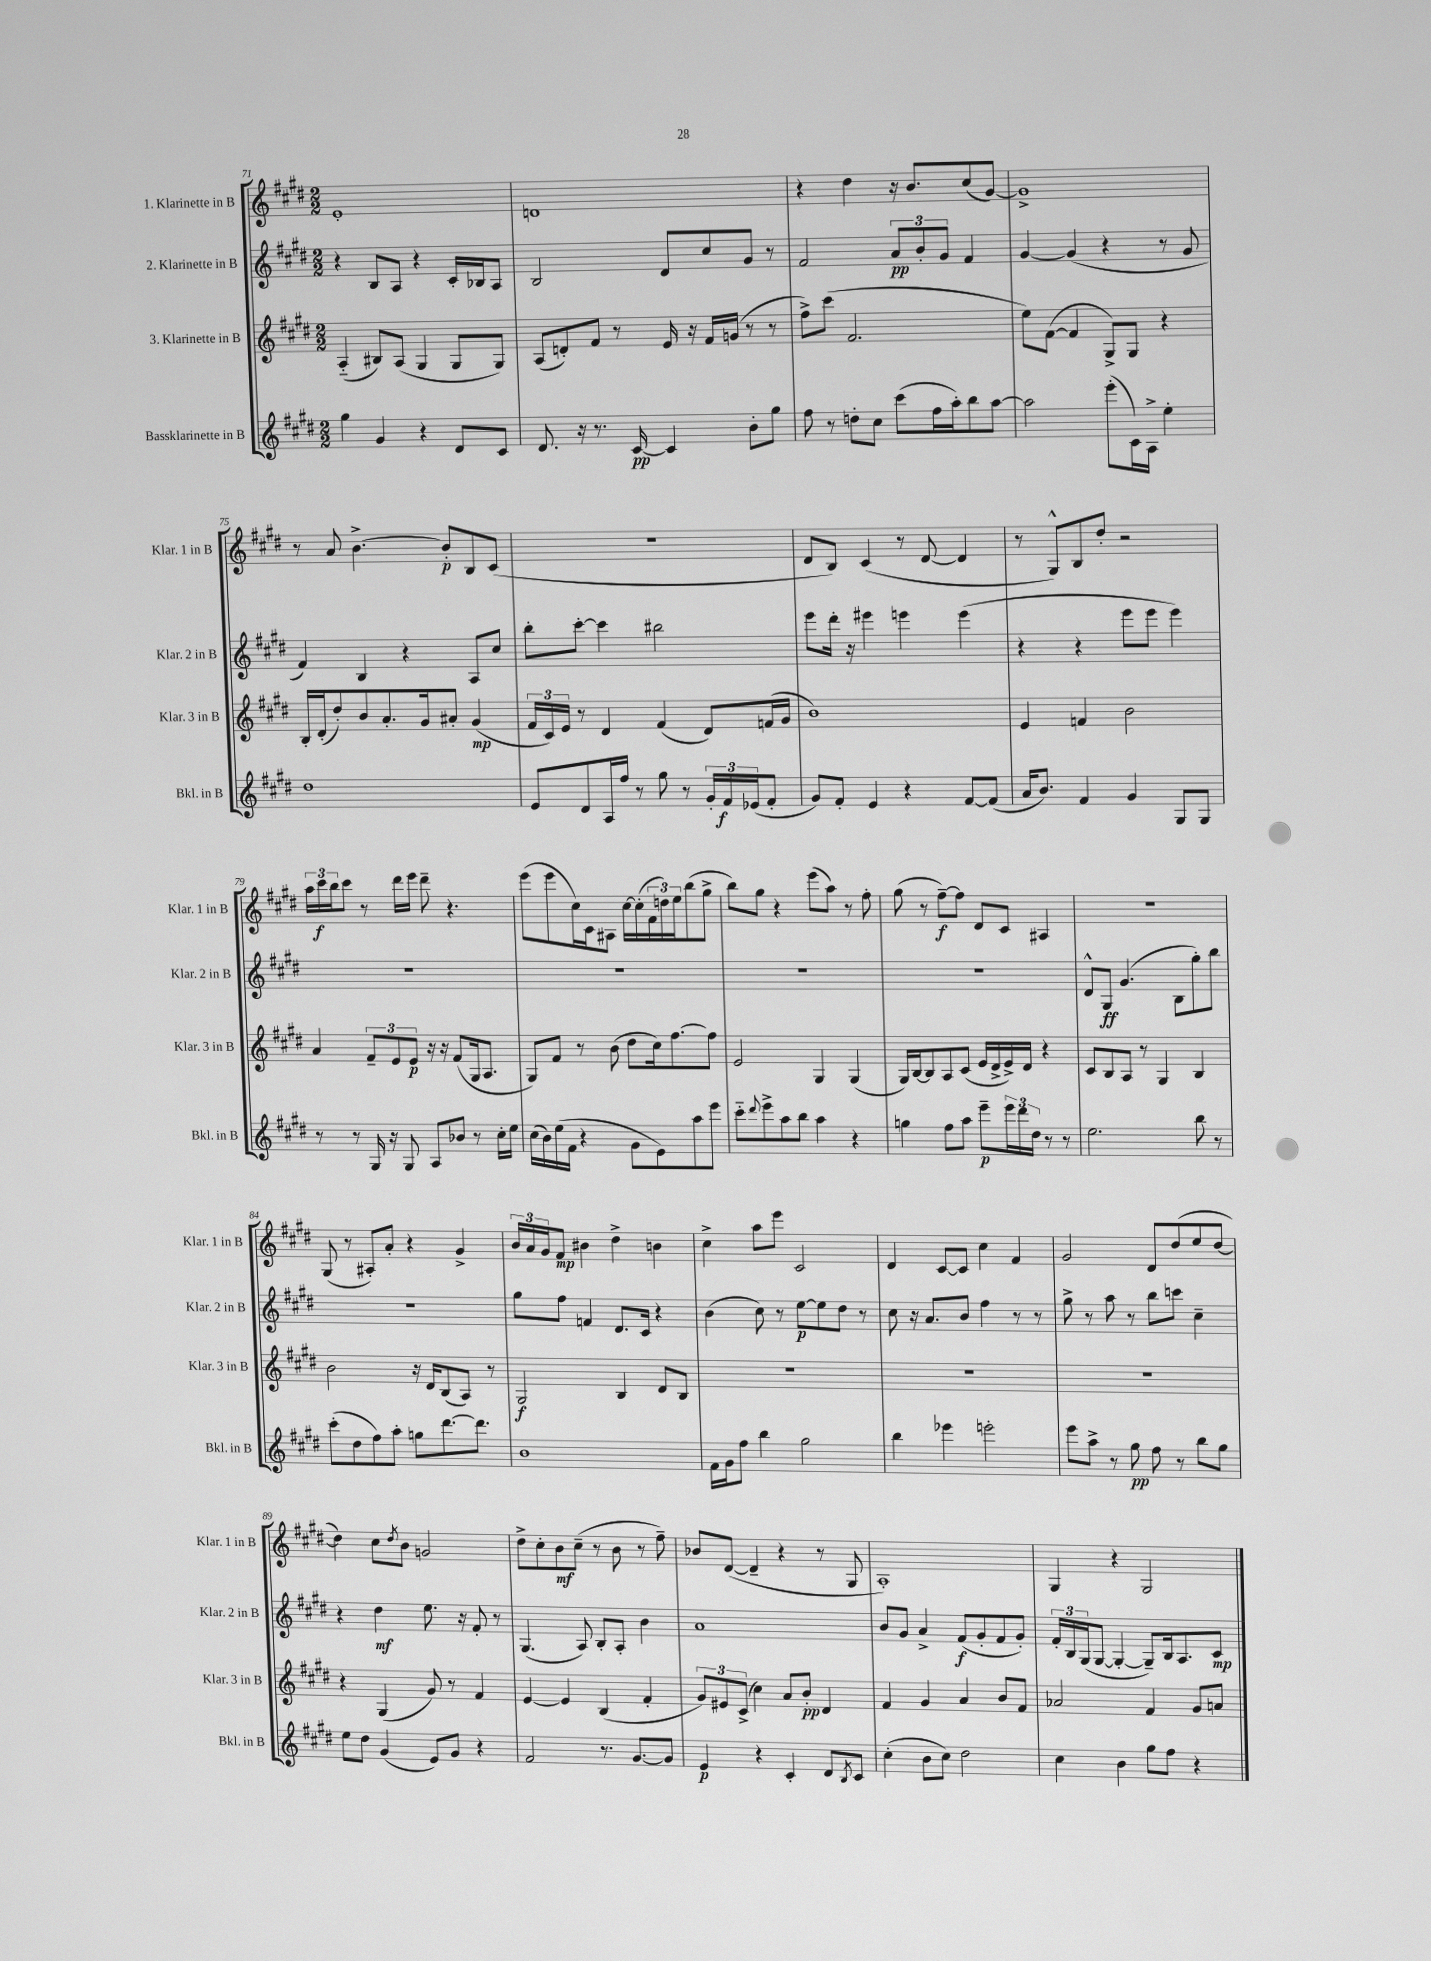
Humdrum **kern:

**kern	**dynam	**kern	**dynam	**kern	**dynam	**kern	**dynam
*part4	*part4	*part3	*part3	*part2	*part2	*part1	*part1
*staff4	*staff4	*staff3	*staff3	*staff2	*staff2	*staff1	*staff1
*I"Bassklarinette in B	*	*I"3. Klarinette in B	*	*I"2. Klarinette in B	*	*I"1. Klarinette in B	*
*I'Bkl. in B	*	*I'Klar. 3 in B	*	*I'Klar. 2 in B	*	*I'Klar. 1 in B	*
*clefG2	*	*clefG2	*	*clefG2	*	*clefG2	*
*k[f#c#g#d#]	*	*k[f#c#g#d#]	*	*k[f#c#g#d#]	*	*k[f#c#g#d#]	*
*M2/2	*	*M2/2	*	*M2/2	*	*M2/2	*
=71	=71	=71	=71	=71	=71	=71	=71
4gg#\	.	(4A/	.	4r	.	1e'	.
4g#/	.	8B#X/L)	.	8B/L	.	.	.
.	.	(8A/J	.	8A/J	.	.	.
4r	.	4G#/	.	4r	.	.	.
8d#/L	.	8G#/L	.	16c#'/LL	.	.	.
.	.	.	.	16B-X/J	.	.	.
8c#/J	.	8G#/J)	.	8A/J	.	.	.
=72	=72	=72	=72	=72	=72	=72	=72
8.d#/	.	(8A/L	.	2B/	.	1dn	.
.	.	8dn'/)	.	.	.	.	.
16r	.	.	.	.	.	.	.
8.r	.	8f#/J	.	.	.	.	.
.	.	8r	.	.	.	.	.
[16c#/	pp	.	.	.	.	.	.
4c#/]	.	16e/	.	8d#/L	.	.	.
.	.	16r	.	.	.	.	.
.	.	16f#/LL	.	8cc#/	.	.	.
.	.	(16gn/JJ	.	.	.	.	.
8b'\L	.	8r	.	8g#/J	.	.	.
8gg#\J	.	8r	.	8r	.	.	.
=73	=73	=73	=73	=73	=73	=73	=73
8ff#\	.	8ff#^\L)	.	2f#/	.	4r	.
8r	.	(8ccc#\J	.	.	.	.	.
8ddn'\L	.	2.f#/	.	.	.	4dd#\	.
8cc#\J	.	.	.	.	.	.	.
(8ccc#\L	.	.	.	12a/L	pp	16r	.
.	.	.	.	.	.	8.b/L	.
.	.	.	.	12b'/	.	.	.
16ff#\L	.	.	.	.	.	.	.
.	.	.	.	12g#/J	.	.	.
16aa'\J)	.	.	.	.	.	.	.
8bb\	.	.	.	4f#/	.	(8cc#/	.
[8aa\J	.	.	.	.	.	[8g#/J)	.
=74	=74	=74	=74	=74	=74	=74	=74
2aa\]	.	8ee\L)	.	[4g#/	.	1g#^]	.
.	.	([8f#\J	.	.	.	.	.
.	.	4f#/]	.	(4g#/]	.	.	.
(8eee'\L	.	8G#^/L)	.	4r	.	.	.
16c#\L)	.	8G#/J	.	.	.	.	.
16A^\JJ	.	.	.	.	.	.	.
4ee'\	.	4r	.	8r	.	.	.
.	.	.	.	8g#/	.	.	.
!!LO:LB:g=z
=75	=75	=75	=75	=75	=75	=75	=75
1dd#	.	16B'/LL	.	4f#/)	.	8r	.
.	.	(16d#'/J	.	.	.	.	.
.	.	8dd#'/)	.	.	.	8a/	.
.	.	8b/	.	4B/	.	[4.b^\	.
.	.	8.a'/	.	.	.	.	.
.	.	.	.	4r	.	.	.
.	.	16g#/k	.	.	.	.	.
.	.	8a#X'/J	.	.	.	8b'/L]	p
.	.	(4g#/	mp	8A/L	.	8B/	.
.	.	.	.	8cc#/J	.	(8c#/J	.
=76	=76	=76	=76	=76	=76	=76	=76
8e/L	.	24f#/LL	.	8bb'\L	.	1r	.
.	.	24c#/)	.	.	.	.	.
.	.	24e/JJ	.	.	.	.	.
8d#/	.	8r	.	[8ccc#'\J	.	.	.
16A/L	.	4d#/	.	4ccc#\]	.	.	.
16ff#/JJ	.	.	.	.	.	.	.
8r	.	.	.	.	.	.	.
8gg#\	.	(4f#/	.	2bb#X\	.	.	.
8r	.	.	.	.	.	.	.
24g#'/LL	.	8d#/L)	.	.	.	.	.
24f#/	f	.	.	.	.	.	.
(24e-X/J	.	.	.	.	.	.	.
8f#'/J	.	(16fn/L	.	.	.	.	.
.	.	16g#/JJ	.	.	.	.	.
=77	=77	=77	=77	=77	=77	=77	=77
8g#/L)	.	1b)	.	8eee\L	.	8d#/L	.
8f#'/J	.	.	.	16ddd#'\Jk	.	8B/J)	.
.	.	.	.	16r	.	.	.
4e/	.	.	.	4eee#X\	.	(4c#/	.
4r	.	.	.	4eeen\	.	8r	.
.	.	.	.	.	.	[8d#/	.
[8f#/L	.	.	.	(4eee\	.	4d#/]	.
(8f#/J]	.	.	.	.	.	.	.
=78	=78	=78	=78	=78	=78	=78	=78
16a/KL	.	4e/	.	4r	.	8r	.
8.b/J)	.	.	.	.	.	.	.
.	.	.	.	.	.	8G#^^/L)	.
4f#/	.	4fn/	.	4r	.	8B/	.
.	.	.	.	.	.	8dd#'/J	.
4g#/	.	2b\	.	8eee\L	.	2r	.
.	.	.	.	8eee\J	.	.	.
8G#/L	.	.	.	4eee\)	.	.	.
8G#/J	.	.	.	.	.	.	.
!!LO:LB:g=z
=79	=79	=79	=79	=79	=79	=79	=79
8r	.	4a/	.	1r	.	24aa\LL	.
.	.	.	.	.	.	24ccc#\	f
.	.	.	.	.	.	24bb\J	.
8r	.	.	.	.	.	8ccc#\J	.
16G#/	.	12f#~/L	.	.	.	8r	.
16r	.	.	.	.	.	.	.
.	.	12e/	.	.	.	.	.
8G#/	.	.	.	.	.	16ddd#\LL	.
.	.	12e/J	p	.	.	.	.
.	.	.	.	.	.	16eee\JJ	.
8A/L	.	16r	.	.	.	8ddd#~\	.
.	.	16r	.	.	.	.	.
8b-X/J	.	(8f#/L	.	.	.	4.r	.
8r	.	16G#/k	.	.	.	.	.
.	.	8.A/J	.	.	.	.	.
16cc#'\LL	.	.	.	.	.	.	.
16ee\JJ	.	.	.	.	.	.	.
=80	=80	=80	=80	=80	=80	=80	=80
(16cc#\LL	.	8G#/L)	.	1r	.	(8eee\L	.
16b\)	.	.	.	.	.	.	.
(16ee\	.	8f#/J	.	.	.	8eee\	.
16f#\JJ	.	.	.	.	.	.	.
4r	.	8r	.	.	.	16cc#\L)	.
.	.	.	.	.	.	16c#\J	.
.	.	(8b\	.	.	.	8A#X\J	.
8g#\L	.	8dd#\L	.	.	.	[16cc#\LL	.
.	.	.	.	.	.	(16cc#'\]	.
8e\)	.	16cc#\k)	.	.	.	24f#\	.
.	.	.	.	.	.	24ddn\)	.
.	.	[8.ff#\	.	.	.	.	.
.	.	.	.	.	.	24ee\J	.
8aa\	.	.	.	.	.	(8bb\	.
8eee\J	.	8ff#\J]	.	.	.	8gg#^\J	.
=81	=81	=81	=81	=81	=81	=81	=81
8ccc#\L	.	2e/	.	1r	.	8bb\L)	.
8qqddd#/	.	.	.	.	.	.	.
8eee^\	.	.	.	.	.	8gg#\J	.
8aa\	.	.	.	.	.	4r	.
8bb\J	.	.	.	.	.	.	.
4aa\	.	4G#/	.	.	.	(8eee\L	.
.	.	.	.	.	.	8aa\J)	.
4r	.	(4G#/	.	.	.	8r	.
.	.	.	.	.	.	8ff#'\	.
=82	=82	=82	=82	=82	=82	=82	=82
4ggn\	.	16G#/LL)	.	1r	.	(8gg#\	.
.	.	[16B/J	.	.	.	.	.
.	.	8B/]	.	.	.	8r	.
8ff#\L	.	8A/	.	.	.	[8ff#~\L)	f
8aa\J	.	(8c#/J	.	.	.	8ff#\J]	.
8eee~\L	p	16e/LL	.	.	.	8d#/L	.
.	.	16d#^/	.	.	.	.	.
24eee\L	.	16e^/)	.	.	.	8c#/J	.
24ddd#\	.	.	.	.	.	.	.
.	.	16d#/JJ	.	.	.	.	.
24dd#\JJ	.	.	.	.	.	.	.
8r	.	4r	.	.	.	4A#X/	.
8r	.	.	.	.	.	.	.
=83	=83	=83	=83	=83	=83	=83	=83
2.ee\	.	8c#/L	.	8d#^^/L	.	1r	.
.	.	8B/	.	8G#/J	ff	.	.
.	.	8A/J	.	(4.g#/	.	.	.
.	.	8r	.	.	.	.	.
.	.	4G#/	.	.	.	.	.
.	.	.	.	8B\L	.	.	.
8bb\	.	4B/	.	8gg#'\)	.	.	.
8r	.	.	.	8bb\J	.	.	.
!!LO:LB:g=z
=84	=84	=84	=84	=84	=84	=84	=84
(8ccc#'\L	.	2b\	.	1r	.	(8G#/	.
8dd#\	.	.	.	.	.	8r	.
8ff#\)	.	.	.	.	.	8A#X'/L)	.
8aa'\J	.	.	.	.	.	8a'/J	.
8ggn\L	.	16r	.	.	.	4r	.
.	.	16d#/KL	.	.	.	.	.
[8.ddd#\	.	(8B/	.	.	.	.	.
.	.	8A/J)	.	.	.	4g#^/	.
8.ddd#\J]	.	.	.	.	.	.	.
.	.	8r	.	.	.	.	.
=85	=85	=85	=85	=85	=85	=85	=85
1b	.	2G#/	f	8gg#\L	.	24b/LL	.
.	.	.	.	.	.	24a/	.
.	.	.	.	.	.	24g#/J	.
.	.	.	.	8ff#\J	.	8f#/J	mp
.	.	.	.	4fn/	.	4b#X\	.
.	.	4B/	.	8.d#/L	.	4dd#^\	.
.	.	.	.	16c#/Jk	.	.	.
.	.	8d#/L	.	4r	.	4bn\	.
.	.	8B/J	.	.	.	.	.
=86	=86	=86	=86	=86	=86	=86	=86
16f#\LL	.	1r	.	(4b\	.	4cc#^\	.
16g#\J	.	.	.	.	.	.	.
8ff#\J	.	.	.	.	.	.	.
4bb\	.	.	.	8cc#\)	.	8aa\L	.
.	.	.	.	8r	.	8eee\J	.
2gg#\	.	.	.	[8ee\L	p	2c#/	.
.	.	.	.	8ee\]	.	.	.
.	.	.	.	8dd#\J	.	.	.
.	.	.	.	8r	.	.	.
=87	=87	=87	=87	=87	=87	=87	=87
4bb\	.	1r	.	8cc#\	.	4d#/	.
.	.	.	.	16r	.	.	.
.	.	.	.	8.a/L	.	.	.
4eee-X\	.	.	.	.	.	[8c#/L	.
.	.	.	.	8b/J	.	8c#/J]	.
2eeen'\	.	.	.	4ff#\	.	4cc#\	.
.	.	.	.	8r	.	4f#/	.
.	.	.	.	8r	.	.	.
=88	=88	=88	=88	=88	=88	=88	=88
8eee\L	.	1r	.	8gg#^\	.	2g#/	.
8aa^\J	.	.	.	8r	.	.	.
8r	.	.	.	8aa\	.	.	.
8gg#\	pp	.	.	8r	.	.	.
8ff#\	.	.	.	8bb\L	.	8d#/L	.
8r	.	.	.	8cccn\J	.	(8dd#/	.
8bb\L	.	.	.	4cc#~\	.	8ee/	.
8gg#\J	.	.	.	.	.	[8dd#/J	.
!!LO:LB:g=z
=89	=89	=89	=89	=89	=89	=89	=89
8ee\L	.	4r	.	4r	.	4dd#\])	.
8dd#\J	.	.	.	.	.	.	.
(4g#/	.	(4G#/	.	4dd#\	mf	8cc#\L	.
.	.	.	.	.	.	8qdd#/	.
.	.	.	.	.	.	8b\J	.
8e/L)	.	8g#/)	.	8.ee\	.	2gn/	.
8g#/J	.	8r	.	.	.	.	.
.	.	.	.	16r	.	.	.
4r	.	4f#/	.	8f#'/	.	.	.
.	.	.	.	8r	.	.	.
=90	=90	=90	=90	=90	=90	=90	=90
2f#/	.	[4e/	.	(4.G#/	.	8dd#^\L	.
.	.	.	.	.	.	8cc#'\	.
.	.	4e/]	.	.	.	8b\	mf
.	.	.	.	8A/)	.	(8cc#~\J	.
8.r	.	(4B/	.	8B'/L	.	8r	.
.	.	.	.	8A'/J	.	8b\	.
[8.g#/L	.	.	.	.	.	.	.
.	.	4f#'/	.	4b\	.	8r	.
8g#/J]	.	.	.	.	.	8ff#~\)	.
=91	=91	=91	=91	=91	=91	=91	=91
4e/	p	12g#/L)	.	1a	.	8b-X/L	.
.	.	12e#X/	.	.	.	.	.
.	.	.	.	.	.	([8d#/J	.
.	.	(12c#^/J	.	.	.	.	.
4r	.	4cc#\)	.	.	.	4d#~/]	.
4c#'/	.	8a/L	.	.	.	4r	.
.	.	8b'/J	pp	.	.	.	.
8d#/L	.	4d#/	.	.	.	8r	.
8qB/	.	.	.	.	.	.	.
8c#/J	.	.	.	.	.	8G#/	.
=92	=92	=92	=92	=92	=92	=92	=92
(4cc#'\	.	4f#/	.	8b/L	.	1A')	.
.	.	.	.	8g#/J	.	.	.
8b\L	.	4g#/	.	4a^/	.	.	.
8cc#\J)	.	.	.	.	.	.	.
2dd#\	.	4a/	.	(8f#/L	f	.	.
.	.	.	.	8g#'/	.	.	.
.	.	8b/L	.	8f#/	.	.	.
.	.	8f#/J	.	8g#'/J)	.	.	.
=93	=93	=93	=93	=93	=93	=93	=93
4cc#\	.	2a-X/	.	24f#'/LL	.	4G#/	.
.	.	.	.	24B/	.	.	.
.	.	.	.	(24G#/J	.	.	.
.	.	.	.	[8G#/J	.	.	.
4b\	.	.	.	4G#'/_	.	4r	.
8gg#\L	.	4f#/	.	8G#~/L])	.	2G#/	.
8ff#\J	.	.	.	16B/k	.	.	.
.	.	.	.	8.A/	.	.	.
4r	.	8g#/L	.	.	.	.	.
.	.	8an/J	.	8c#/J	mp	.	.
==	==	==	==	==	==	==	==
*-	*-	*-	*-	*-	*-	*-	*-
